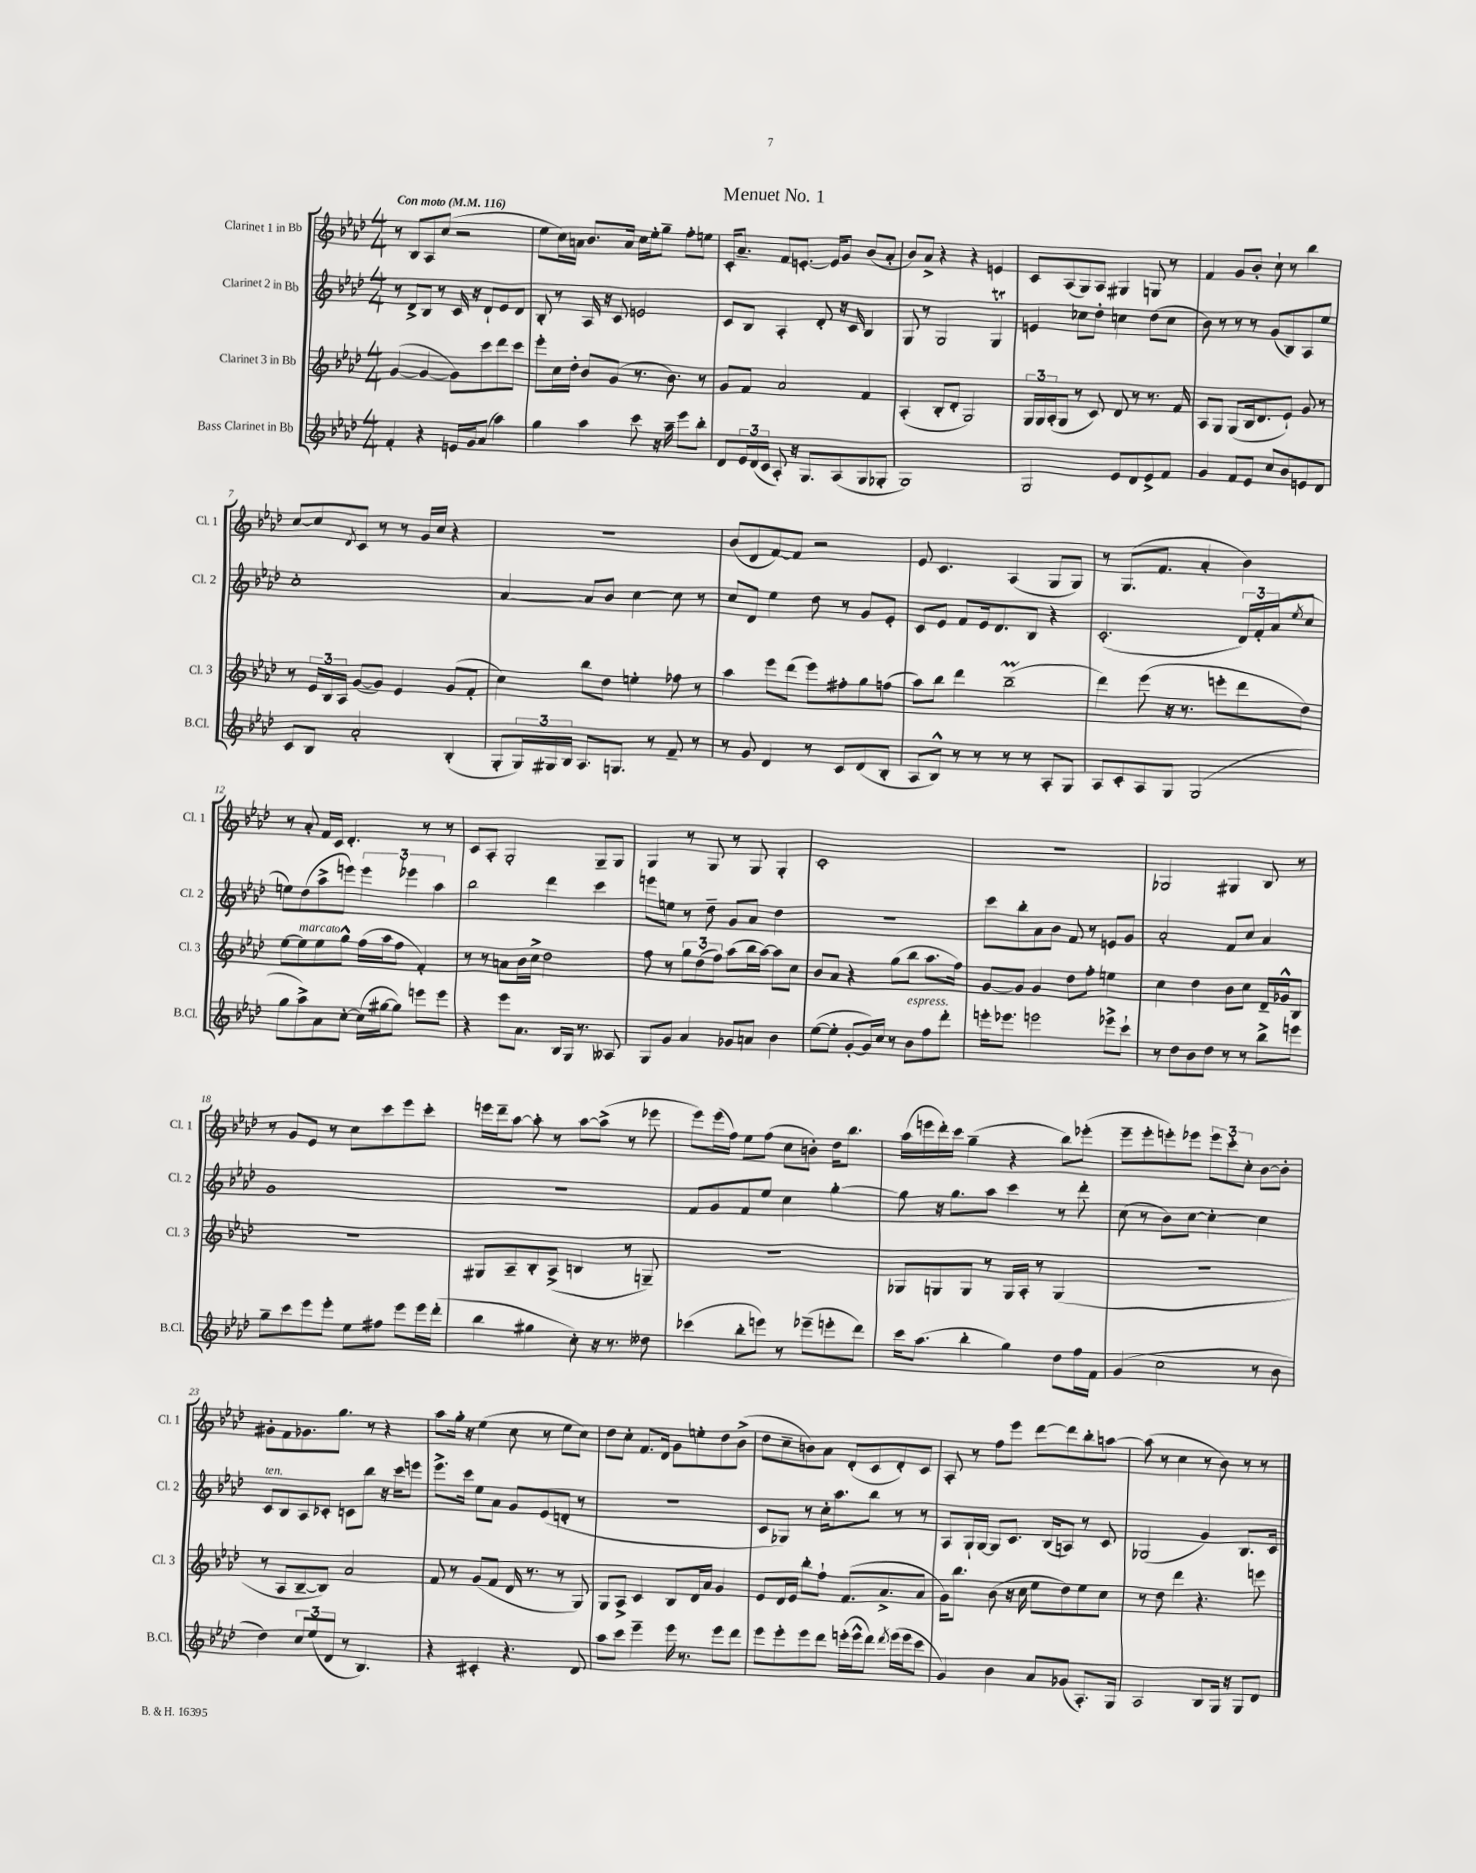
\header { title = "Menuet No. 1" }
<<
\new StaffGroup <<
\new Staff = "s0" \with { instrumentName = "Clarinet 1 in Bb" shortInstrumentName = "Cl. 1" } {
    \clef treble \key aes \major \numericTimeSignature \time 4/4 \tempo "Con moto" 4 = 116
    r8 bes8 aes8 c''8( r2 |
    ees''8 c''16) a'16 bes'8. a'16 c''16 ees''16-. g''8-- f''8-. e''8 |
    c'16-. aes'8.-- f'8 e'8.~-. e'16 g'8 bes'8( aes'8-. |
    bes'8) aes'8-> r4 r4 e'4 |
    c'8 aes8( g8) aes8 gis4 g8 r8 |
    f'4 g'8 bes'8-. c''8-! r8 bes''4 |
    c''8~ c''8 \acciaccatura { des'8 } c'8 r8 r8 g'16 c''16 r4 |
    R1 |
    bes'8( des'8 f'8~) f'8 r2 |
    ees'8 c'4. aes4( g8 g8) |
    r8 g8.( f'8. aes'4-. bes'4) |
    r8 aes'8-. f'16 c'16 des'4.-. r8 r8 |
    c'8 aes8-. g2-. g8-- g8 |
    g4 r8 g8 r8 g8 g4-. |
    c'1-. |
    r1 |
    ges2 gis4 bes8 r8 |
    r8 g'8 ees'8 r8 c''8 c'''8 ees'''8 c'''8-. |
    e'''16 des'''16-- aes''8~ aes''8-. r8 aes''8~ aes''8->( r8 ees'''8 |
    ees'''8) ees'''16( f''16) ees''8 f''8( c''8 b'8-.) des''16 bes''8. |
    aes''16( e'''16 des'''16-.) c'''16 g''4--( r4 bes''8) ees'''8-.( |
    ees'''8-- ees'''8-. e'''8-.) ees'''8 \tuplet 3/2 { ees'''8 c'''8-. c''8-. } bes'8~ bes'8-. |
    gis'8-. f'8 ges'8. g''8. r8 r4 |
    aes''8 g''16-. r16 ees''4( c''8 r8 ees''8 c''8) |
    des''8 c''8-. f'8. des'16 g'8 e''8-. des''8 bes'8->( |
    des''8 c''8-- b'8) aes'8 des'8-.( c'8 des'8-.) c'8 |
    aes8-. r8 f''8 ees'''8 des'''8~ des'''8 bes''8-. a''8~ |
    a''8( r8 c''4 r8 bes'8) r8 r8 \bar "|." |
}
\new Staff = "s1" \with { instrumentName = "Clarinet 2 in Bb" shortInstrumentName = "Cl. 2" } {
    \clef treble \key aes \major \numericTimeSignature \time 4/4
    r8 des'8-> bes8 r8 c'16 r16 des'8-! ees'8 des'8 |
    bes8-. r8 aes16 r16 c'8 e'2 |
    c'8 bes8 aes4-. des'8-. r16 c'16 bes4 |
    g8 r8 g2 g4\trill |
    e'4 ces''8 des''8-. c''4 des''8( c''8 |
    bes'8) r8 r8 r8 g'8( bes8) aes8 ees''8 |
    c''1-. |
    aes'4~ aes'8 bes'8 c''4~ c''8 r8 |
    c''8 des'8 ees''4 des''8 r8 g'8 ees'8-. |
    c'8 ees'8 f'8 ees'16 des'8. bes8 r4 |
    c'2.-.( \tuplet 3/2 { des'16) f'16-. aes'16( } \acciaccatura { ees''8 } c''8 |
    e''8) des''8( aes''8-> e'''8) \tuplet 3/2 { e'''4 ees'''4 aes''4 } |
    bes''2 des'''4 c'''4 |
    e'''8 e''8 r8 des''8-- g'8 aes'8 des''4 |
    R1 |
    c'''8 bes''8-. aes'8 bes'8 f'8 r8 e'8 g'8 |
    aes'2-. f'8 c''8 aes'4 |
    g'1 |
    R1 |
    f'8 g'8 f'8 ees''8 c''4 g''4~-. |
    g''8 r16 g''8. aes''8 c'''4 r8 des'''8-. |
    c''8( r8 bes'8) c''8~ c''4~-. c''4 |
    c'8^\markup { \italic "ten." } bes8 aes8 ces'8-. c'8 bes''8 r16 c'''16 e'''8 |
    ees'''8.-> c'''16 ees''8 aes'8 g'8 ees'8( d'8-. r8 |
    r1 |
    c'8 ges8) r8 c''16-. aes''8. bes''8 r8 r8 |
    aes8 g16-! g16~ g8 c'8. bes16( a8) r8 c'8 |
    ges2( g'4) bes8. c'16 \bar "|." |
}
\new Staff = "s2" \with { instrumentName = "Clarinet 3 in Bb" shortInstrumentName = "Cl. 3" } {
    \clef treble \key aes \major \numericTimeSignature \time 4/4
    g'4~( g'4~ g'8) c'''8 des'''8 c'''8 |
    ees'''8-. c''16 des''16-. bes'8 g'8( r8. bes'8.) r8 |
    g'8 f'8 aes'2 f'4 |
    aes4-.( bes8-. des'8-. g2) |
    \tuplet 3/2 { g16 g16 aes16-.( } g8 r8 c'8) des'8 r8 r8. f'16 |
    aes8 g8 g8( bes16 des'8. ees'8-!) g'8 r8 |
    r8 \tuplet 3/2 { ees'16 bes16 aes16 } g'8~( g'8) ees'4 g'8( f'8-. |
    c''4) bes''8 des''8 e''4-. fes''8 r8 |
    aes''4 ees'''8 des'''8( ees'''8) fis''8-. g''8 f''8( |
    aes''8) bes''8 des'''4 bes''2--\prall( |
    des'''4) ees'''8( r16 r8. e'''8-. des'''8 des''8) |
    ees''8~ ees''8^\markup { \italic "marcato" } ees''8 g''8-^ f''16( aes''16 f''8 f'4-.) |
    r8 r8 a'8 bes'16 c''16-> des''2 |
    f''8 r8 \tuplet 3/2 { g''8 des''8( f''8) } aes''8( bes''16 aes''16~) aes''8 c''8 |
    bes'8 aes'8 r4 g''8( bes''8 aes''8. f''16) |
    g'8~ g'8 g'4 des''8 f''8-. e''4 |
    c''4 des''4 bes'8 c''8 des'16-- ges'16-^ bes8 |
    r1 |
    gis8 aes8-- bes8-. aes8->( b4 r8 g8--) |
    R1 |
    ges8 g8 g8 r8 g16 aes16-. r8 g4( |
    R1 |
    r8 aes8 bes8~-- bes8) aes'2 |
    f'8 r8 g'8( f'8 des'16 r8. r8 g8) |
    g8 aes8-> c'4 bes8 des'16 aes'16 g'4 |
    ees'8 des'16 ees'16 bes''8-. f''8-! f'8.( aes'8.-> aes'8 |
    g'16) bes''8. bes'8( r16 c''16 ees''8 des''8) ees''8 c''8 |
    r8 des''8 des'''4 r4. e'''8 \bar "|." |
}
\new Staff = "s3" \with { instrumentName = "Bass Clarinet in Bb" shortInstrumentName = "B.Cl." } {
    \clef treble \key aes \major \numericTimeSignature \time 4/4
    f'4-. r4 e'16 g'16 aes'8( aes''4) |
    g''4 aes''4 c'''8 r16 aes''16-- ees'''8 bes''8-. |
    des'8 \tuplet 3/2 { ees'16 des'16( c'16 } aes8-.) r16 g8. aes8( g8 ges8-. |
    g1) |
    g2 ees'8 des'8 ees'8-> f'8 |
    g'4 f'8 ees'8 c''8 bes'8 e'8 des'8 |
    c'8 bes8 aes'2-. bes4-.( |
    g8-. \tuplet 3/2 { g16) gis16 bes16 } aes8. g8. r8 f'8-- r8 |
    r8 g'8 des'4 r8 c'8 des'8( bes8-. |
    aes8 bes8-^) r8 r8 r8 r8 aes8-. g8 |
    aes8 c'8-. aes8 g8 g2( |
    g''8 aes''8->) aes'8 c''8~-. c''16( gis''16~ gis''8) e'''8 e'''8 |
    r4 ees'''8 aes'8. bes16 g16 r8. aeses8 |
    g8 g'8 aes'4 ges'8 a'8 bes'4 |
    ees''8~( ees''8-. g'8~-. g'16) c''16 r8 bes'8^\markup { \italic "espress." } f''8 des'''8-. |
    e'''16-. ees'''8. e'''2 ees'''8-> c'''8-! |
    r8 des''8 bes'8 des''8 r8 r8 bes''8-> e'''8 |
    g''8-- c'''8 ees'''8 ees'''8-. ees''8 fis''8 ees'''8 ees'''16 des'''16-.( |
    bes''4 gis''4 c''8-.) r16 r8. deses''8 |
    ces'''4( bes''8-. e'''8) r8 ees'''8--( e'''8-. des'''8) |
    c'''16 aes''8.( bes''4-. g''4) des''8 f''16 f'16 |
    g'4( c''2 r8 bes'8 |
    des''4) \tuplet 3/2 { c''8 ees''8( des'8 } r8 bes4.) |
    r4 cis'4-. r4. des'8 |
    aes''8 c'''8 ees'''4-- ees'''16 r8. ees'''8 des'''8 |
    ees'''8 ees'''8-. ees'''8 des'''8 e'''16-.( e'''16-^ des'''8) \acciaccatura { des'''8 } e'''16( e'''16 c'''8 |
    g'4) bes'4 aes'8 ges'8( aes8.-.) g16 |
    aes2 bes8 g16 r16 g8 des'8 \bar "|." |
}
>>
>>
